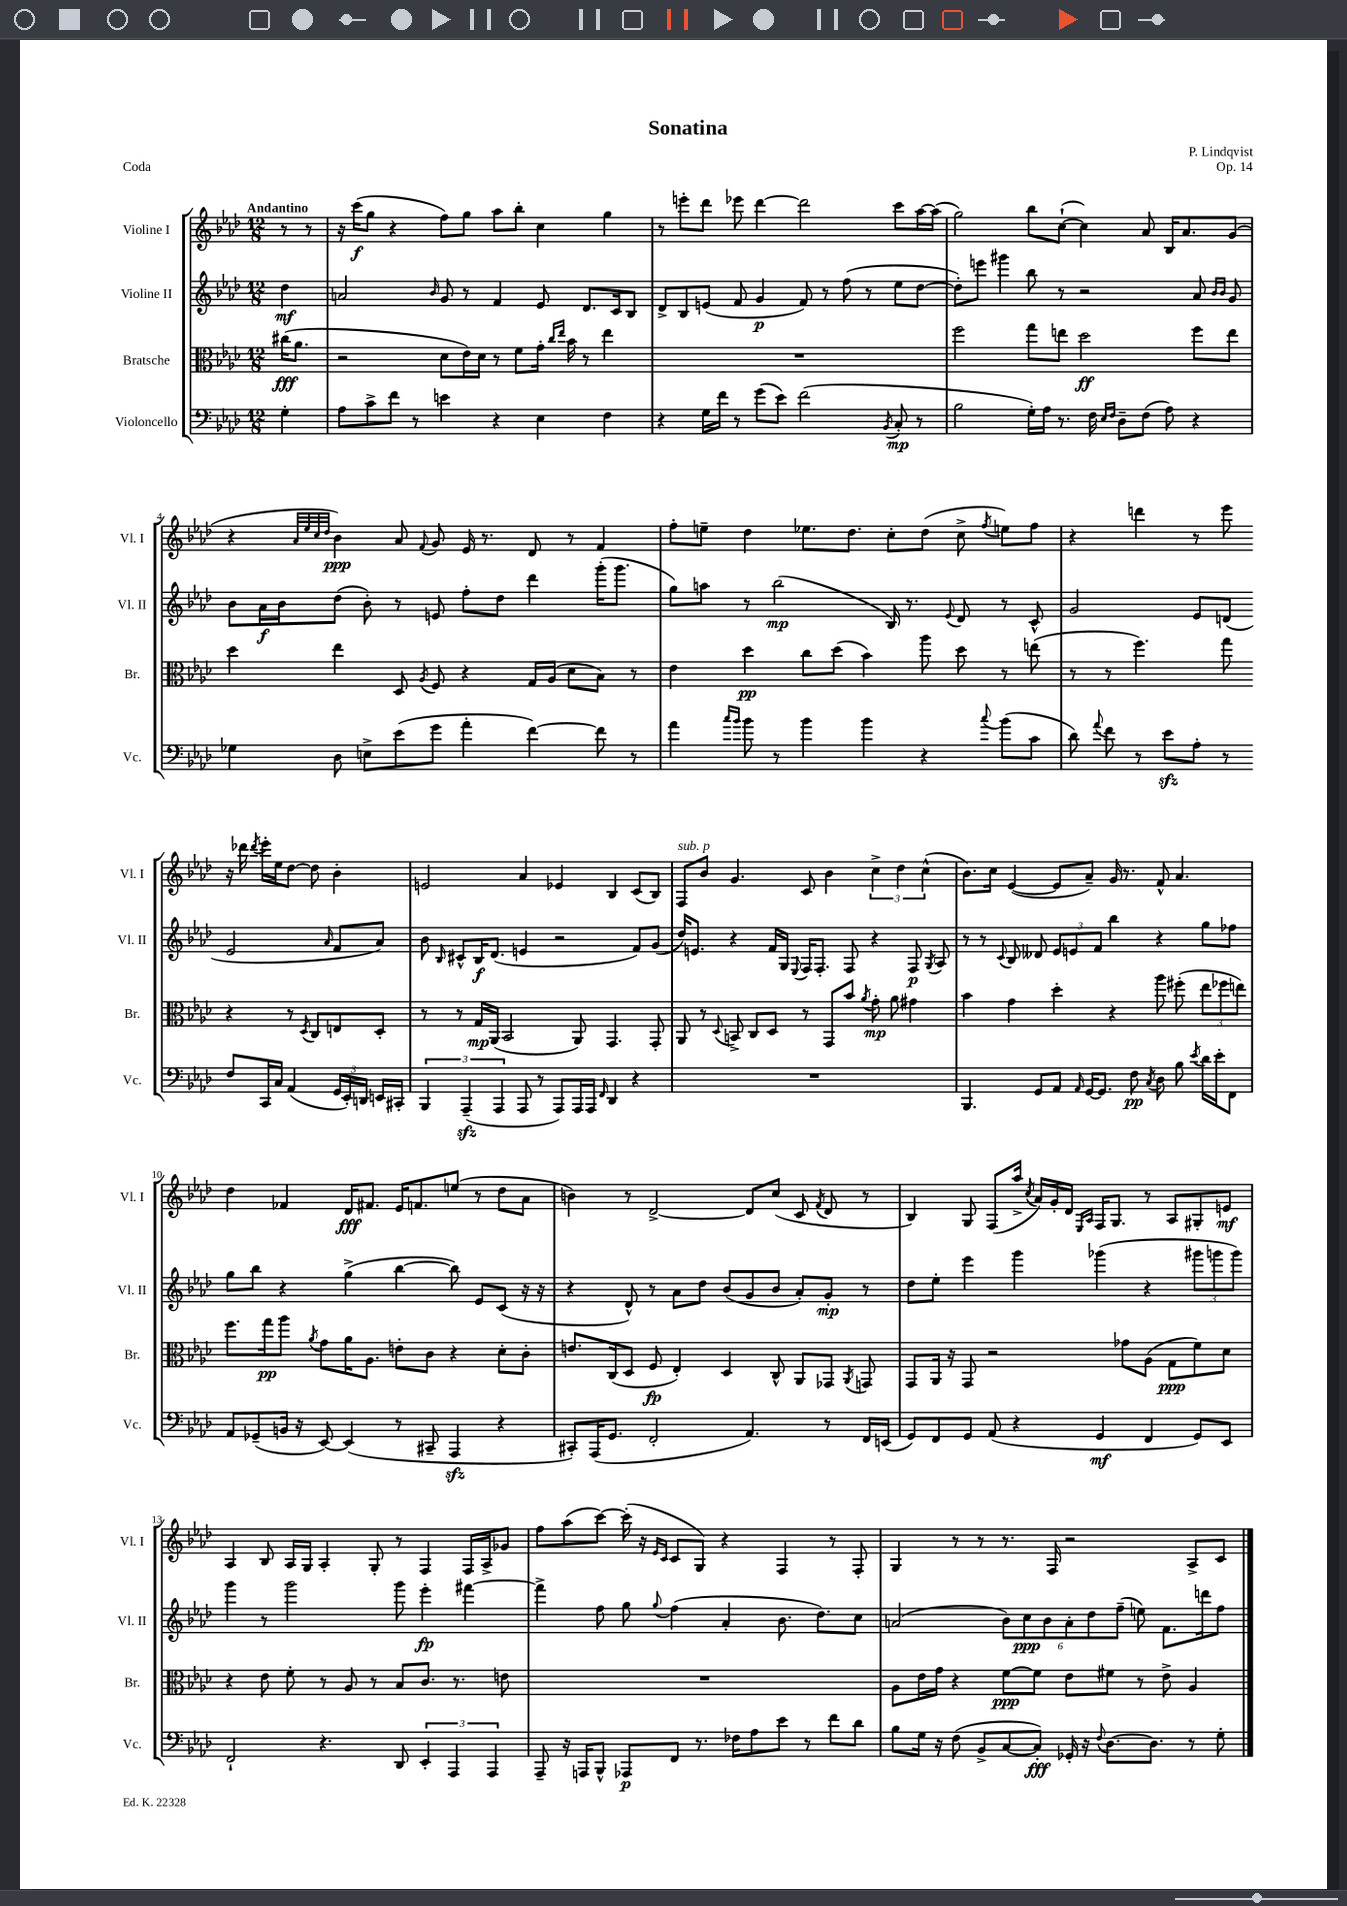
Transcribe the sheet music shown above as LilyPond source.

\header { title = "Sonatina" composer = "P. Lindqvist" opus = "Op. 14" piece = "Coda" }
<<
\new StaffGroup <<
\new Staff = "s0" \with { instrumentName = "Violine I" shortInstrumentName = "Vl. I" } {
    \clef treble \key aes \major \numericTimeSignature \time 12/8 \partial 4 \tempo "Andantino"
    \autoBeamOff r8 r8 |
    r16 c'''16[\f( g''8] r4 f''8[) g''8] aes''8[ bes''8]-. c''4 g''4 |
    r8 e'''8[-. des'''8] ees'''8 des'''4~ des'''2 c'''8[ aes''16~ aes''16]( |
    g''2) bes''8[ c''8]~-!( c''4) aes'8 bes16[ aes'8. g'8]( |
    r4 \grace { aes'32[ ees''32 c''32 des''32] } bes'4\ppp) aes'8 \appoggiatura { f'8 } g'8 ees'16 r8. des'8 r8 f'4 |
    f''8[-. e''8]-- des''4 ees''8.[ des''8.] c''8[-. des''8]( c''8-> \acciaccatura { f''8 } e''8[) f''8] |
    r4 d'''4 r8 ees'''8 r16 des'''16 \acciaccatura { des'''8 } ees'''16[-. ees''16 des''8]~ des''8 bes'4-. |
    e'2 aes'4 ees'4 bes4 c'8[( bes8]) |
    f8[^\markup { \italic "sub. p" } bes'8] g'4. c'8 bes'4 \tuplet 3/2 { c''4-> des''4 c''4-^( } |
    bes'8.[) c''16] ees'4~( ees'8[ aes'8]--) g'16 r8. f'8-^ aes'4. |
    des''4 fes'4 des'16[\fff fis'8.] ees'16[ f'8. e''8]( r8 des''8[ aes'8] |
    b'4) r8 des'2~-> des'8[ c''8]( c'8 \acciaccatura { f'8 } des'8 r8 |
    bes4) g8 f8[( aes''16]-> \acciaccatura { c''8 } aes'16[) g'16-. des'16] \grace { ees16[ aes16] } f16[ g8.] r8 aes8[ gis8-. e'8]\mf |
    aes4 bes8 aes16[ g16] aes4-. g8-. r8 f4 f16[ aes16-> ges'8] |
    f''8[ aes''8( c'''8]~) c'''16-.( r16 \grace { ees'16[ c'16] } c'8[ g8]) r4 f4 r8 f8-. |
    g4 r8 r8 r8. f16 r2 aes8[-> c'8] \bar "|." |
}
\new Staff = "s1" \with { instrumentName = "Violine II" shortInstrumentName = "Vl. II" } {
    \clef treble \key aes \major \numericTimeSignature \time 12/8 \partial 4
    \autoBeamOff des''4\mf |
    a'2 \grace { bes'16 } g'8 r8 f'4 ees'8 des'8.[ c'16 bes8] |
    des'8[-> bes8 e'8]( f'8 g'4\p f'8) r8 f''8( r8 ees''8[ des''8]~ |
    des''8[-.) e'''8] gis'''4 bes''8 r8 r2 aes'8 \grace { bes'16[ bes'16] } g'8 |
    bes'8[ aes'16\f bes'16 des''8]( bes'8-.) r8 e'8 f''8[-. des''8] des'''4 g'''16[-.( g'''8.] |
    g''8[) a''8] r8 bes''2\mp( bes16) r8. \appoggiatura { ees'8 } des'8 r8 c'8-^ |
    g'2 ees'8[ d'8]( ees'2 \grace { aes'16 } f'8[ aes'8]) |
    bes'8 \grace { bes16 } cis'8[-^ bes16\f des'8.]( e'4 r2 f'8[) g'8]( |
    des''16[) e'8.] r4 f'16[ g16] \appoggiatura { ees8 } f16[ f8.]-. f8 r4 f8\p \acciaccatura { g8 } aes8 |
    r8 r8 \appoggiatura { c'8 } bes8 deses'8 \tuplet 3/2 { ees'8[ e'8 f'8] } bes''4 r4 g''8[ fes''8] |
    g''8[ bes''8] r4 g''4->( bes''4~ bes''8) ees'8[ c'8]( r16 r16 |
    r4 des'8-^) r8 aes'8[ des''8] bes'8[( g'8 bes'8] aes'8[-.) g'8]-.\mp r8 |
    des''8[ ees''8]-. ees'''4 g'''4 ges'''4( r4 \tuplet 3/2 { gis'''8[ g'''8 g'''8]) } |
    g'''4 r8 g'''2 g'''8 ees'''4-.\fp fis'''4~ |
    fis'''4-> f''8 g''8 \appoggiatura { g''8 } f''4( aes'4-. bes'8. des''8.[) c''8] |
    a'2( \tuplet 6/4 { bes'8[) c''8\ppp bes'8 a'8-. des''8 f''8]--( } e''8) f'8.[ d'''16 f''8] \bar "|." |
}
\new Staff = "s2" \with { instrumentName = "Bratsche" shortInstrumentName = "Br." } {
    \clef alto \key aes \major \numericTimeSignature \time 12/8 \partial 4
    \autoBeamOff cis''16[\fff( aes'8.] |
    r2 des'8[ ees'16) des'16] r8 f'8[ g'16]-. \grace { c''16[ ees''16] } bes'16 r8 ees''4 |
    R1. |
    f''2 g''8[ e''8] des''2\ff f''8[ e''8] |
    des''4 ees''4 des8 \acciaccatura { aes8 } f8 r4 g16[ aes16]( des'8[ bes8]) r8 |
    ees'4 des''4\pp c''8[ des''8]( bes'4) aes''8 des''8 r8 e''8( |
    r8 r8 f''4.) g''8 r4 r8 \acciaccatura { des8 } c8[ e8 des8]-. |
    r8 r8 g16[\mp aes,16]( bes,2 aes,8) g,4. g,8-. |
    aes,8 r8 \appoggiatura { des8 } b,8-> c8[ des8] r8 g,8[ bes'8] \acciaccatura { aes'8 } g'8-.\mp aes'8 gis'4 |
    bes'4 g'4 des''4-. r4 aes''8 fis''8-.( \tuplet 3/2 { ees''8[ fes''8 e''8]) } |
    f''8.[ g''16\pp aes''8] \acciaccatura { aes'8 } g'8[ aes'16 aes8.] e'8[-. c'8] r4 des'8[-. c'8]-. |
    e'8.[ c16( des8] f8\fp ees4-.) des4 c8-^ aes,8[ ges,8] \acciaccatura { aes,8 } g,8 |
    g,8[ aes,16] r16 g,8 r2 ges'8[ aes8]( g8[\ppp f'8) des'8] |
    r4 ees'8 f'8-. r8 aes8 r8 bes8[ c'8.] r8. e'8 |
    R1. |
    aes8[ ees'16 g'16] r4 f'8[~\ppp f'8] ees'8[ fis'8] r8 ees'8-> aes4 \bar "|." |
}
\new Staff = "s3" \with { instrumentName = "Violoncello" shortInstrumentName = "Vc." } {
    \clef bass \key aes \major \numericTimeSignature \time 12/8 \partial 4
    \autoBeamOff g4-. |
    aes8[ c'8-> f'8] r8 e'4 r4 ees4 f4 |
    r4 g16[ f'16] r8 g'8[( ees'8]) f'2( \acciaccatura { bes,8 } c8-.\mp r8 |
    bes2 g16[-.) aes16] r8. f16 \grace { ees16[ f16] } des8[-- f8]( aes8) r4 |
    ges4 des8 e8[-> ees'8( g'8] aes'4-. f'4~) f'8 r8 |
    aes'4 \grace { c''16[ bes'16] } bes'8 r8 bes'4 bes'4 r4 \appoggiatura { c''8 } bes'8[( c'8] |
    des'8) \appoggiatura { aes'8 } f'8 r8 ees'8[\sfz aes8]-. r8 f8[ c,16 c16] aes,4( \tuplet 3/2 { g,16[ ees,16-.) d,16] } e,16[ cis,16]-. |
    \tuplet 3/2 { bes,,4 aes,,4--\sfz( aes,,4 } aes,,8 r8 aes,,8[) aes,,16 aes,,16] \grace { f,16 } des,4 r4 |
    R1. |
    bes,,4. g,8[ aes,8] \grace { aes,16 } g,16[~ g,8.] f8\pp \acciaccatura { c8 } des8 bes8 \acciaccatura { ees'8 } des'16[ ees'16-. f,8] |
    aes,8[ ges,8--( b,16] r16 ees,8~) ees,4( r8 cis,8-- aes,,4\sfz r4 |
    cis,8[-.) aes,,16( g,8.] f,2-. aes,4.) r8 f,16[ e,16]( |
    g,8[) f,8 g,8] aes,8( r4 g,4\mf f,4 g,8[) ees,8] |
    f,2-! r4. des,8 \tuplet 3/2 { ees,4-. aes,,4 aes,,4 } |
    aes,,8-- r16 a,,16[ bes,,8]-^ aes,,8[\p f,8] r8. fes16[ aes8 ees'8] r8 f'8[ des'8] |
    bes8[ g16] r16 f8( bes,8[-> c8~ c8]-.\fff) ges,16-. r16 \appoggiatura { f8 } des8.[~ des8.] r8 g8-. \bar "|." |
}
>>
>>
